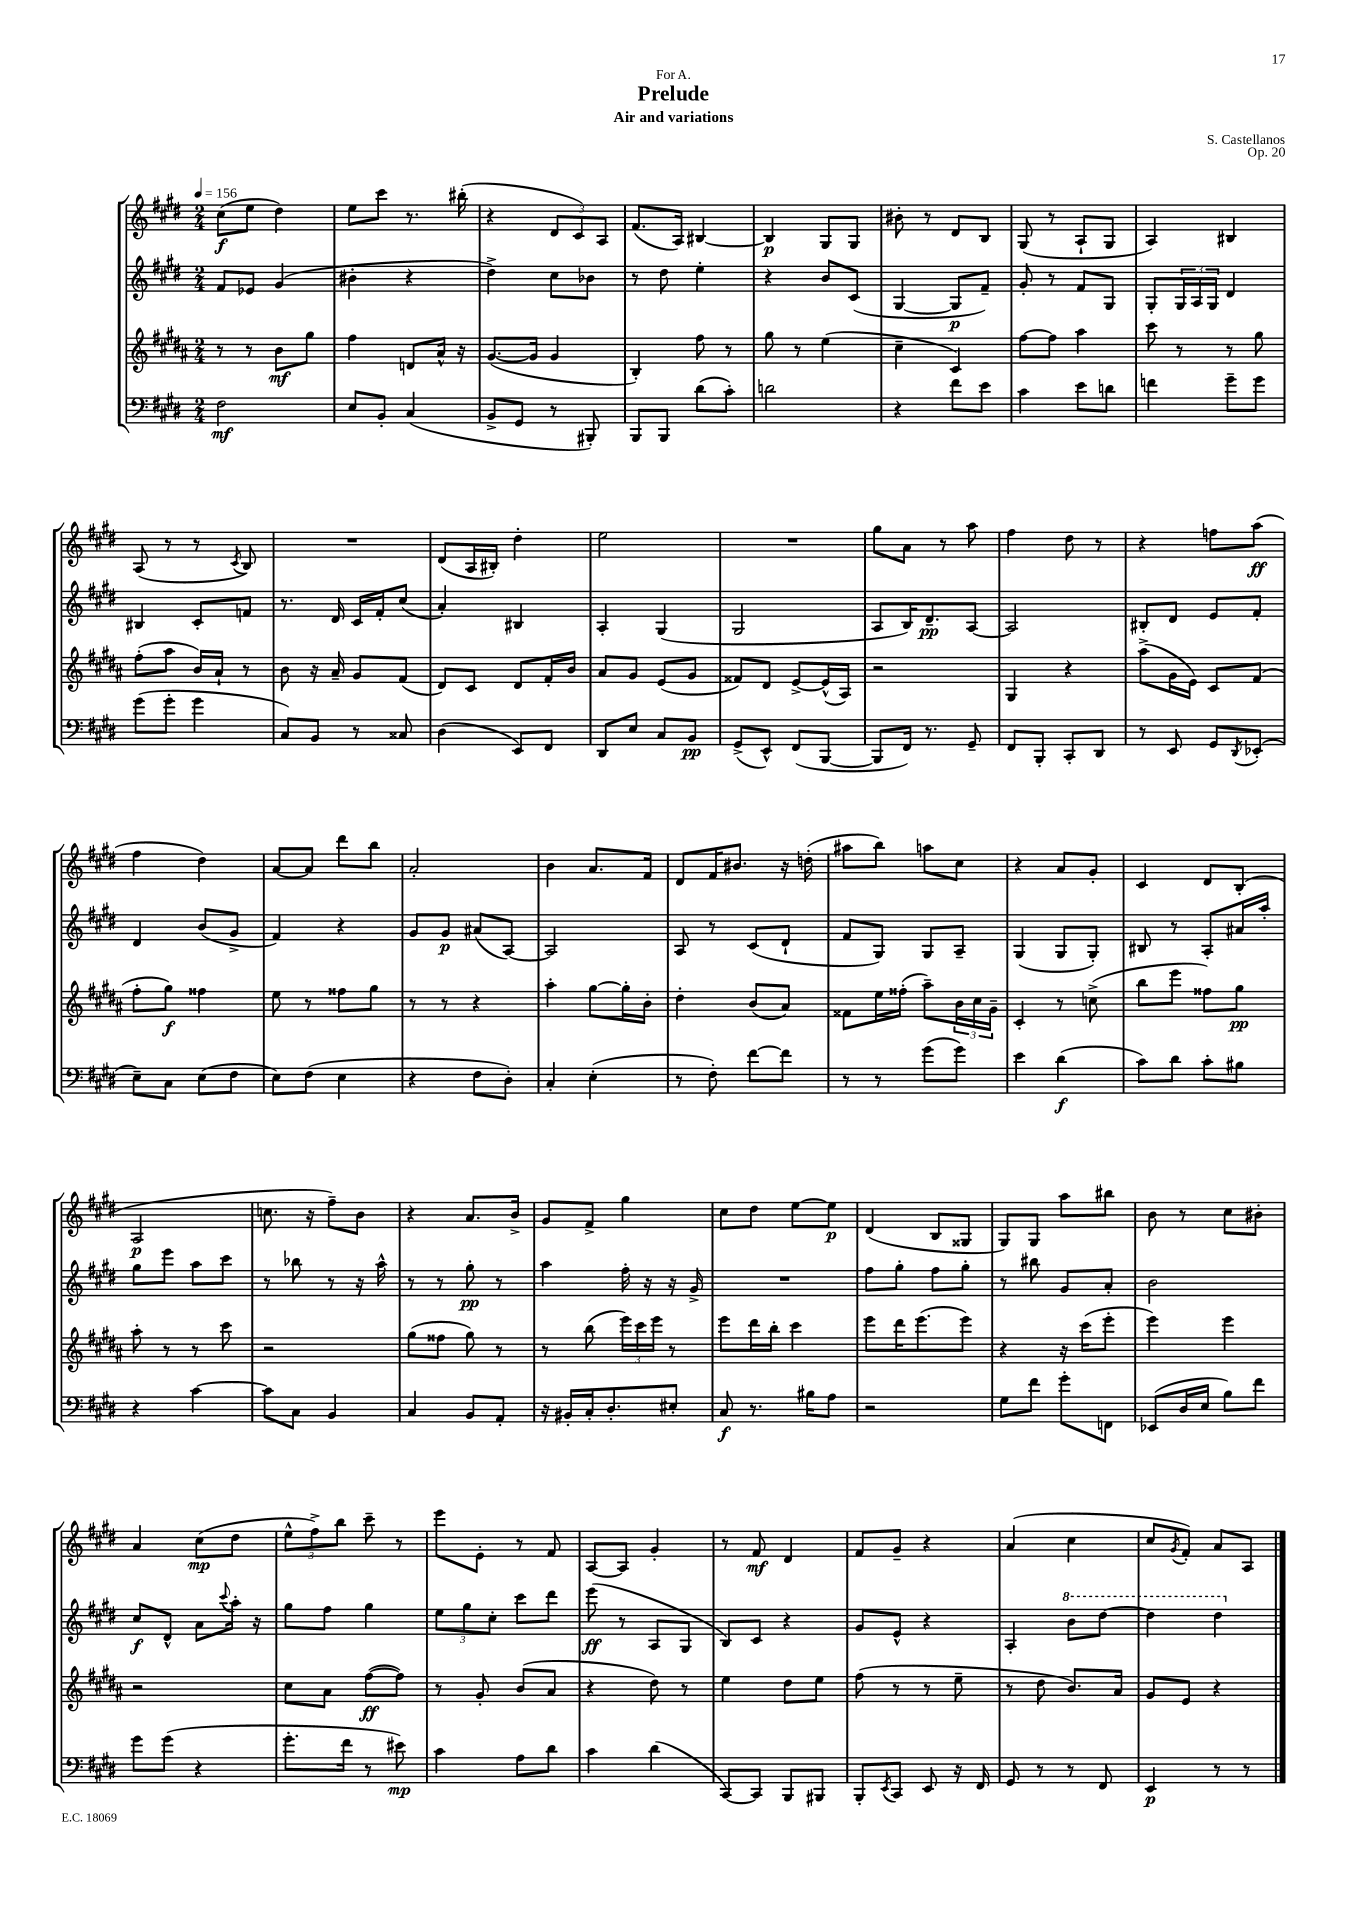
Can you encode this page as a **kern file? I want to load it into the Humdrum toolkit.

**kern	**kern	**kern	**kern
*staff4	*staff3	*staff2	*staff1
*clefF4	*clefG2	*clefG2	*clefG2
*k[f#c#g#d#]	*k[f#c#g#d#a#]	*k[f#c#g#d#]	*k[f#c#g#d#]
*M2/4	*M2/4	*M2/4	*M2/4
*MM156	*MM156	*MM156	*MM156
2F#\	8r	8f#/L	(8cc#\L
.	8r	8e-/J	8ee\J
.	8b\L	(4g#/	4dd#\)
.	8gg#\J	.	.
=	=	=	=
8E/L	4ff#\	4b#'\	8ee\L
8BB'/J	.	.	8ccc#\J
(4C#/	8d/L	4r	8.r
.	16a#^^/Jk	.	.
.	16r	.	(16bb#'\
=	=	=	=
8BB^/L	([8.g#/L	4dd#^\)	4r
8GG#/J	.	.	.
.	16g#/]Jk	.	.
8r	4g#/	8cc#\L	12d#/L
.	.	.	12c#/)
8BBB#'/)	.	8b-\J	.
.	.	.	12A/J
=	=	=	=
8BBB/L	4B'/)	8r	(8.f#/L
8BBB/J	.	8dd#\	.
.	.	.	16A/Jk)
(8d#\L	8ff#\	4ee'\	[4B#/
8c#'\J)	8r	.	.
=	=	=	=
2d\	8gg#\	4r	4B#/]
.	8r	.	.
.	(4ee\	8b/L	8G#/L
.	.	(8c#/J	8G#/J
=	=	=	=
4r	4cc#~\	[4G#/	8b#'\
.	.	.	8r
8f#\L	4c#/)	8G#/]L	8d#/L
8e\J	.	8f#~/J)	8B/J
=	=	=	=
4c#\	[8ff#\L	8g#'/	(8G#/
.	8ff#\]J	8r	8r
8e\L	4aa#\	8f#/L	8A`/L
8d\J	.	8G#/J	8G#/J
=	=	=	=
4f\	8ccc#\	8G#'/L	4A/)
.	8r	24G#/L	.
.	.	24A/	.
.	.	24G#/JJ	.
8g#~\L	8r	4d#/	4B#/
8g#\J	8gg#\	.	.
=	=	=	=
(8g#\L	(8ff#'\L	4B#/	(8A/
8g#'\J	8aa#\J	.	8r
4g#\	16b/LL)	8c#'/L	8r
.	16a#`/JJ	.	.
.	.	.	8qc#/
.	8r	8f/J	8B/)
=	=	=	=
8C#/L)	8b\	8.r	2r
8BB/J	16r	.	.
.	16a#~/	16d#/	.
8r	8g#/L	16c#/LL	.
.	.	16f#'/J	.
8C##/	(8f#/J	(8cc#/J	.
=	=	=	=
(4D#\	8d#/L)	4a'/)	(8d#/L
.	8c#/J	.	16A/L
.	.	.	16B#'/JJ)
8EE/L)	8d#/L	4B#/	4dd#'\
8FF#/J	16f#'/L	.	.
.	16b/JJ	.	.
=	=	=	=
8DD#/L	8a#/L	4A'/	2ee\
8E/J	8g#/J	.	.
8C#/L	(8e/L	(4G#/	.
8BB/J	8g#/J	.	.
=	=	=	=
(8GG#^/L	8f##/L)	2G#/	2r
8EE^^/J)	8d#/J	.	.
(8FF#/L	[8e^/L	.	.
[8BBB/J	(16e^^/]L	.	.
.	16A#/JJ)	.	.
=	=	=	=
8BBB/]L	2r	8A/L	8gg#\L
16FF#/Jk)	.	16B/K)	8a\J
8.r	.	8.d#~/	.
.	.	.	8r
8GG#~/	.	[8A/J	8aa\
=	=	=	=
8FF#/L	4G#/	2A/]	4ff#\
8BBB'/J	.	.	.
8CC#'/L	4r	.	8dd#\
8DD#/J	.	.	8r
=	=	=	=
8r	(8aa#^\L	8B#'/L	4r
8EE/	16g#\L	8d#/J	.
.	16e\JJ)	.	.
8GG#/L	8c#/L	8e/L	8ff\L
8qDD#/	.	.	.
(8EE-'/J	(8f#/J	8f#'/J	(8aa\J
=	=	=	=
8E~\L)	8ff#'\L	4d#/	4ff#\
8C#\J	8gg#\J)	.	.
(8E\L	4ff##\	(8b/L	4dd#\)
8F#\J	.	8g#^/J	.
=	=	=	=
8E\L)	8ee\	4f#/)	[8a/L
(8F#\J	8r	.	8a/]J
4E\	8ff##\L	4r	8ddd#\L
.	8gg#\J	.	8bb\J
=	=	=	=
4r	8r	8g#/L	2a'/
.	8r	8g#/J	.
8F#\L	4r	(8a#/L	.
8D#'\J)	.	[8A/J)	.
=	=	=	=
4C#'/	4aa#'\	2A/]	4b\
(4E'\	[8gg#\L	.	8.a/L
.	16gg#'\]L	.	.
.	16b'\JJ	.	16f#/Jk
=	=	=	=
8r	4dd#'\	8A/	8d#/L
8F#'\)	.	8r	16f#/K
.	.	.	8.b#/J
[8f#\L	(8b/L	(8c#/L	.
8f#\]J	8a#/J)	8d#`/J	16r
.	.	.	(16dd'\
=	=	=	=
8r	8f##\L	8f#/L	8aa#\L
8r	16ee\L	8G#/J)	8bb\J)
.	(16ff##'\JJ	.	.
(8g#\L	8aa#~\L)	8G#/L	8aa\L
8g#\J)	24b\L	8A~/J	8cc#\J
.	24cc#\	.	.
.	24g#~\JJ	.	.
=	=	=	=
4e\	4c#'/	(4G#/	4r
(4d#\	8r	8G#/L	8a/L
.	(8cc^\	8G#'/J)	8g#'/J
=	=	=	=
8c#\L)	8bb\L	8B#/	4c#/
8d#\J	8eee\J	8r	.
8c#'\L	8ff##\L)	8A'/L	8d#/L
8B#\J	8gg#\J	16a#/L	(8B'/J
.	.	16aa'/JJ	.
=	=	=	=
4r	8aa#'\	8gg#\L	2A/
.	8r	8eee\J	.
[4c#\	8r	8aa\L	.
.	8ccc#\	8ccc#\J	.
=	=	=	=
8c#\]L	2r	8r	8.cc\
8C#\J	.	8bb-\	.
.	.	.	16r
4BB/	.	8r	8ff#~\L)
.	.	16r	8b\J
.	.	16aa^^\	.
=	=	=	=
4C#/	(8gg#\L	8r	4r
.	8ff##\J	8r	.
8BB/L	8gg#\)	8gg#'\	8.a/L
8AA'/J	8r	8r	.
.	.	.	16b^/Jk
=	=	=	=
16r	8r	4aa\	8g#/L
16BB#'/LL	.	.	.
16C#'/J	(8bb\	.	8f#^/J
8.D#'/	.	.	.
.	24eee\LL)	16ff#'\	4gg#\
.	24ccc#\	.	.
.	.	16r	.
.	24eee\JJ	.	.
8E#'/J	8r	16r	.
.	.	16g#^/	.
=	=	=	=
8C#/	8eee\L	2r	8cc#\L
8.r	16ddd#\L	.	8dd#\J
.	16bb'\JJ	.	.
.	4ccc#\	.	[8ee\L
16B#\LK	.	.	.
8A\J	.	.	8ee\]J
=	=	=	=
2r	8eee\L	8ff#\L	(4d#/
.	16ddd#\K	8gg#'\J	.
.	(8.eee\	.	.
.	.	8ff#\L	8B/L
.	8eee\J)	8gg#'\J	8G##/J
=	=	=	=
8G#\L	4r	8r	8G#/L)
8f#\J	.	8bb#\	8G#/J
8g#'\L	16r	8g#/L	8aa\L
.	(16ccc#\LK	.	.
8FF\J	8eee'\J	8a'/J	8bb#\J
=	=	=	=
(8EE-/L	4eee\)	2b\	8b\
16D#/L	.	.	8r
16E/JJ	.	.	.
8B\L)	4eee\	.	8cc#\L
8f#\J	.	.	8b#'\J
=	=	=	=
8g#\L	2r	8cc#/L	4a/
(8g#\J	.	8d#^^/J	.
4r	.	8a\L	(8cc#\L
.	.	8qqccc#/	.
.	.	16aa'\Jk	8dd#\J
.	.	16r	.
=	=	=	=
8.g#'\L	8cc#\L	8gg#\L	12ee^^\L
.	.	.	12ff#^\)
.	8a#\J	8ff#\J	.
.	.	.	12bb\J
16f#\Jk	.	.	.
8r	([8ff#\L	4gg#\	8ccc#~\
8e#\)	8ff#\]J)	.	8r
=	=	=	=
4c#\	8r	12ee\L	8eee\L
.	.	12gg#\	.
.	8g#'/	.	8e'\J
.	.	12cc#'\J	.
8A\L	(8b/L	8ccc#\L	8r
8d#\J	8a#/J	8ddd#\J	8f#/
=	=	=	=
4c#\	4r	(8eee\	[8A/L
.	.	8r	8A/]J
(4d#\	8dd#\)	8A/L	4g#'/
.	8r	8G#/J	.
=	=	=	=
[8CC#/L)	4ee\	8B/L)	8r
8CC#/]J	.	8c#/J	8f#/
8BBB/L	8dd#\L	4r	4d#/
8BBB#/J	8ee\J	.	.
=	=	=	=
8BBB'/L	(8ff#\	8g#/L	8f#/L
8qEE/	.	.	.
8CC#/J	8r	8e^^/J	8g#~/J
8EE/	8r	4r	4r
16r	8ee~\	.	.
16FF#/	.	.	.
=	=	=	=
8GG#/	8r	4A'/	(4a/
8r	8dd#\	.	.
8r	8.b/L)	8bb\L	4cc#\
8FF#/	.	[8ddd#\J	.
.	16a#/Jk	.	.
=	=	=	=
4EE/	8g#/L	4ddd#\]	8cc#/L
.	.	.	8qg#/
.	8e/J	.	8f#'/J)
8r	4r	4ddd#\	8a/L
8r	.	.	8A/J
==	==	==	==
*-	*-	*-	*-
